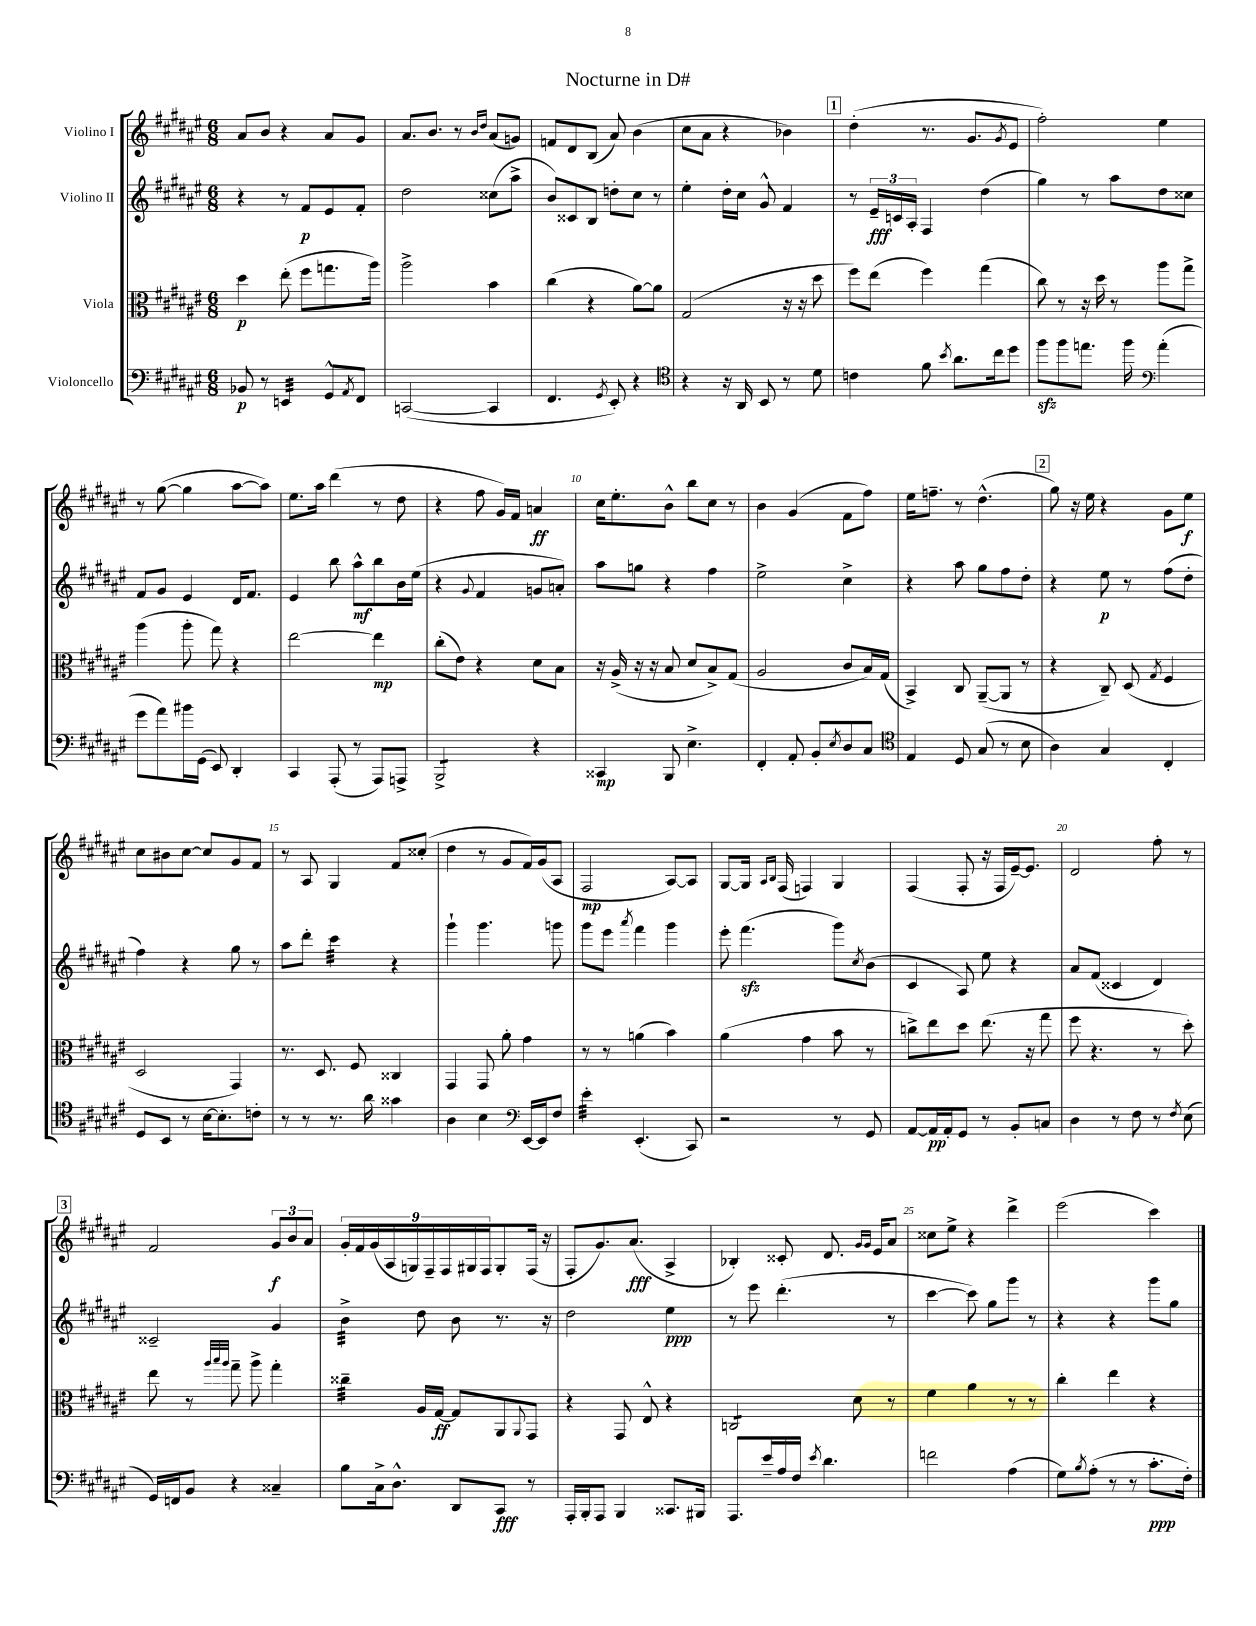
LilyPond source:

\header { title = "Nocturne in D#" }
<<
\new StaffGroup <<
\new Staff = "s0" \with { instrumentName = "Violino I" } {
    \clef treble \key fis \major \numericTimeSignature \time 6/8
    ais'8 b'8 r4 ais'8 gis'8 |
    ais'8. b'8. r8 \grace { b'16 dis''16 } ais'8( g'8) |
    f'8 dis'8 b8( ais'8) b'4( |
    cis''8 ais'8 r4 bes'4) |
    \mark \markup { \box "1" } dis''4-.( r8. gis'8. \acciaccatura { gis'8 } eis'8 |
    fis''2-.) eis''4 |
    r8 gis''8~( gis''4 ais''8~ ais''8) |
    eis''8. ais''16 dis'''4( r8 dis''8 |
    r4 fis''8 gis'16) fis'16 a'4\ff |
    cis''16 eis''8.-. b'8-^ b''8 cis''8 r8 |
    b'4 gis'4( fis'8 fis''8) |
    eis''16 f''8.-- r8 dis''4.-^( |
    \mark \markup { \box "2" } gis''8) r16 eis''16 r4 gis'8 eis''8\f |
    cis''8 bis'8 cis''8~ cis''8 gis'8 fis'8 |
    r8 ais8 gis4 fis'8 cisis''8-.( |
    dis''4 r8 gis'8 fis'16) gis'16( ais8 |
    fis2\mp ais8~) ais8 |
    gis8~ gis16 \grace { ais16 b16 } fis16( f4) gis4 |
    fis4( fis8-. r16 fis16 eis'16~--) eis'8. |
    dis'2 fis''8-. r8 |
    \mark \markup { \box "3" } fis'2 \tuplet 3/2 { gis'8\f b'8 ais'8 } |
    \tuplet 9/8 { gis'16-. fis'16 gis'16( ais16 g16) fis16-- fis16 gis16 fis16 } gis8-. fis16( r16 |
    fis8-. gis'8.) ais'8.\fff( ais4-> |
    bes4-.) cisis'8-. dis'8. \grace { gis'16 gis'16 } eis'16 ais'8 |
    cisis''8 eis''8-> r4 dis'''4-> |
    eis'''2( cis'''4) \bar "|." |
}
\new Staff = "s1" \with { instrumentName = "Violino II" } {
    \clef treble \key fis \major \numericTimeSignature \time 6/8
    r4 r8 fis'8\p eis'8 fis'8-. |
    dis''2 cisis''8( ais''8-> |
    b'8) cisis'8 b8 d''8-. cis''8 r8 |
    eis''4-. dis''16-. cis''16 gis'8-^ fis'4 |
    \mark \markup { \box "1" } r8 \tuplet 3/2 { eis'16--\fff c'16 ais16-. } fis4 dis''4( |
    gis''4) r8 ais''8 dis''8 cisis''8 |
    fis'8 gis'8 eis'4 dis'16 fis'8. |
    eis'4 b''8 ais''8-^\mf b''8 b'16 eis''16( |
    r4 \appoggiatura { gis'8 } fis'4 g'8 a'8-.) |
    ais''8 g''8 r4 fis''4 |
    eis''2-> cis''4-> |
    r4 ais''8 gis''8 fis''8 dis''8-. |
    \mark \markup { \box "2" } r4 eis''8\p r8 fis''8( dis''8-. |
    fis''4) r4 gis''8 r8 |
    ais''8 dis'''8-. cis'''4:32 r4 |
    gis'''4-! gis'''4. g'''8 |
    gis'''8 eis'''8 \acciaccatura { ais'''8 } fis'''4 gis'''4 |
    eis'''8-. fis'''4.\sfz( gis'''8) \acciaccatura { cis''8 } b'8( |
    cis'4 ais8) eis''8 r4 |
    ais'8 fis'8( cisis'4 dis'4) |
    \mark \markup { \box "3" } cisis'2-- gis'4 |
    b'4:32-> dis''8 b'8 r8. r16 |
    dis''2 eis''4\ppp |
    r8 eis'''8 dis'''4.-.( r8 |
    cis'''4~ cis'''8) gis''8 gis'''8 r8 |
    r4 r4 gis'''8 gis''8 \bar "|." |
}
\new Staff = "s2" \with { instrumentName = "Viola" } {
    \clef alto \key fis \major \numericTimeSignature \time 6/8
    dis''4\p eis''8-.( fis''8 g''8. ais''16) |
    ais''2-> b'4 |
    cis''4( r4 ais'8~) ais'8 |
    gis2( r16 r16 dis''8 |
    \mark \markup { \box "1" } fis''8) eis''8( fis''4) gis''4( |
    cis''8) r8 r16 dis''16 r8 ais''8 gis''8-> |
    ais''4( ais''8-. gis''8) r4 |
    eis''2~ eis''4\mp |
    cis''8-.( eis'8) r4 dis'8 b8 |
    r16 ais16->( r16 r16 b8 dis'8 b8->) gis8( |
    ais2 cis'8 b16) gis16( |
    b,4->) cis8 ais,8~--( ais,8 r8 |
    \mark \markup { \box "2" } r4 cis8--) dis8( \acciaccatura { gis8 } fis4 |
    dis2 gis,4) |
    r8. dis8. fis8 cisis4 |
    gis,4 gis,8 ais'8-. gis'4 |
    r8 r8 a'4( b'4) |
    ais'4( gis'4 b'8 r8 |
    c''8->) eis''8 dis''8 eis''8.( r16 gis''8 |
    fis''8 r4. r8 dis''8-.) |
    \mark \markup { \box "3" } eis''8 r8 \grace { ais''32 b''32 ais''32 } gis''8-- ais''8-> gis''4-. |
    cisis''4:32-- ais16 gis16~\ff gis8 ais,8 \appoggiatura { ais,8 } gis,8 |
    r4 gis,8 eis8-^ r4 |
    c2:8 dis'8 r8 |
    fis'4 ais'4 r8 r8 |
    cis''4-. eis''4 r4 \bar "|." |
}
\new Staff = "s3" \with { instrumentName = "Violoncello" } {
    \clef bass \key fis \major \numericTimeSignature \time 6/8
    bes,8\p r8 e,4:32 gis,8-^ \acciaccatura { ais,8 } fis,8 |
    c,2~( c,4 |
    fis,4. \acciaccatura { gis,8 } eis,8-.) r4 |
    \clef tenor r4 r16 ais,16 b,8 r8 dis'8 |
    \mark \markup { \box "1" } c'4 fis'8 \acciaccatura { b'8 } ais'8. cis''16 dis''8 |
    fis''8\sfz fis''8 e''8. fis''16 \clef bass ais'4-.( |
    gis'8 ais'8) bis'16 gis,16( eis,8) dis,4-. |
    cis,4 ais,,8-.( r8 ais,,8) a,,8-> |
    b,,2:8-> r4 |
    cisis,4\mp b,,8 eis4.-> |
    fis,4-. ais,8-. b,8-. \acciaccatura { eis8 } dis8 cis8 |
    \clef tenor eis4 dis8 gis8( r8 b8 |
    \mark \markup { \box "2" } ais4) gis4 cis4-. |
    dis8 b,8 r8 b16~ b8.-. c'8-. |
    r8 r8 r8. ais'16 gisis'4 |
    ais4 b4 \clef bass eis,16~ eis,16 fis8 |
    eis'4:32-. eis,4.-.( cis,8) |
    r2 r8 gis,8 |
    ais,8~ ais,16\pp ais,16-. gis,8 r8 b,8-. c8 |
    dis4 r8 fis8 r8 \acciaccatura { fis8 } eis8( |
    \mark \markup { \box "3" } gis,16) f,16 b,8 r4 cisis4-- |
    b8 cis16-> dis8.-^ dis,8 cis,8\fff r8 |
    ais,,16-. b,,16-. ais,,8 b,,4 cisis,8. bis,,16 |
    ais,,8. eis'16-- ais16 fis16 \acciaccatura { eis'8 } dis'4. |
    f'2 ais4( |
    gis8) \acciaccatura { b8 } ais8-.( r8 r8 cis'8.-.\ppp fis16-.) \bar "|." |
}
>>
>>
\layout { \context { \Score \override BarNumber.break-visibility = ##(#f #t #t) barNumberVisibility = #(every-nth-bar-number-visible 5) } }
